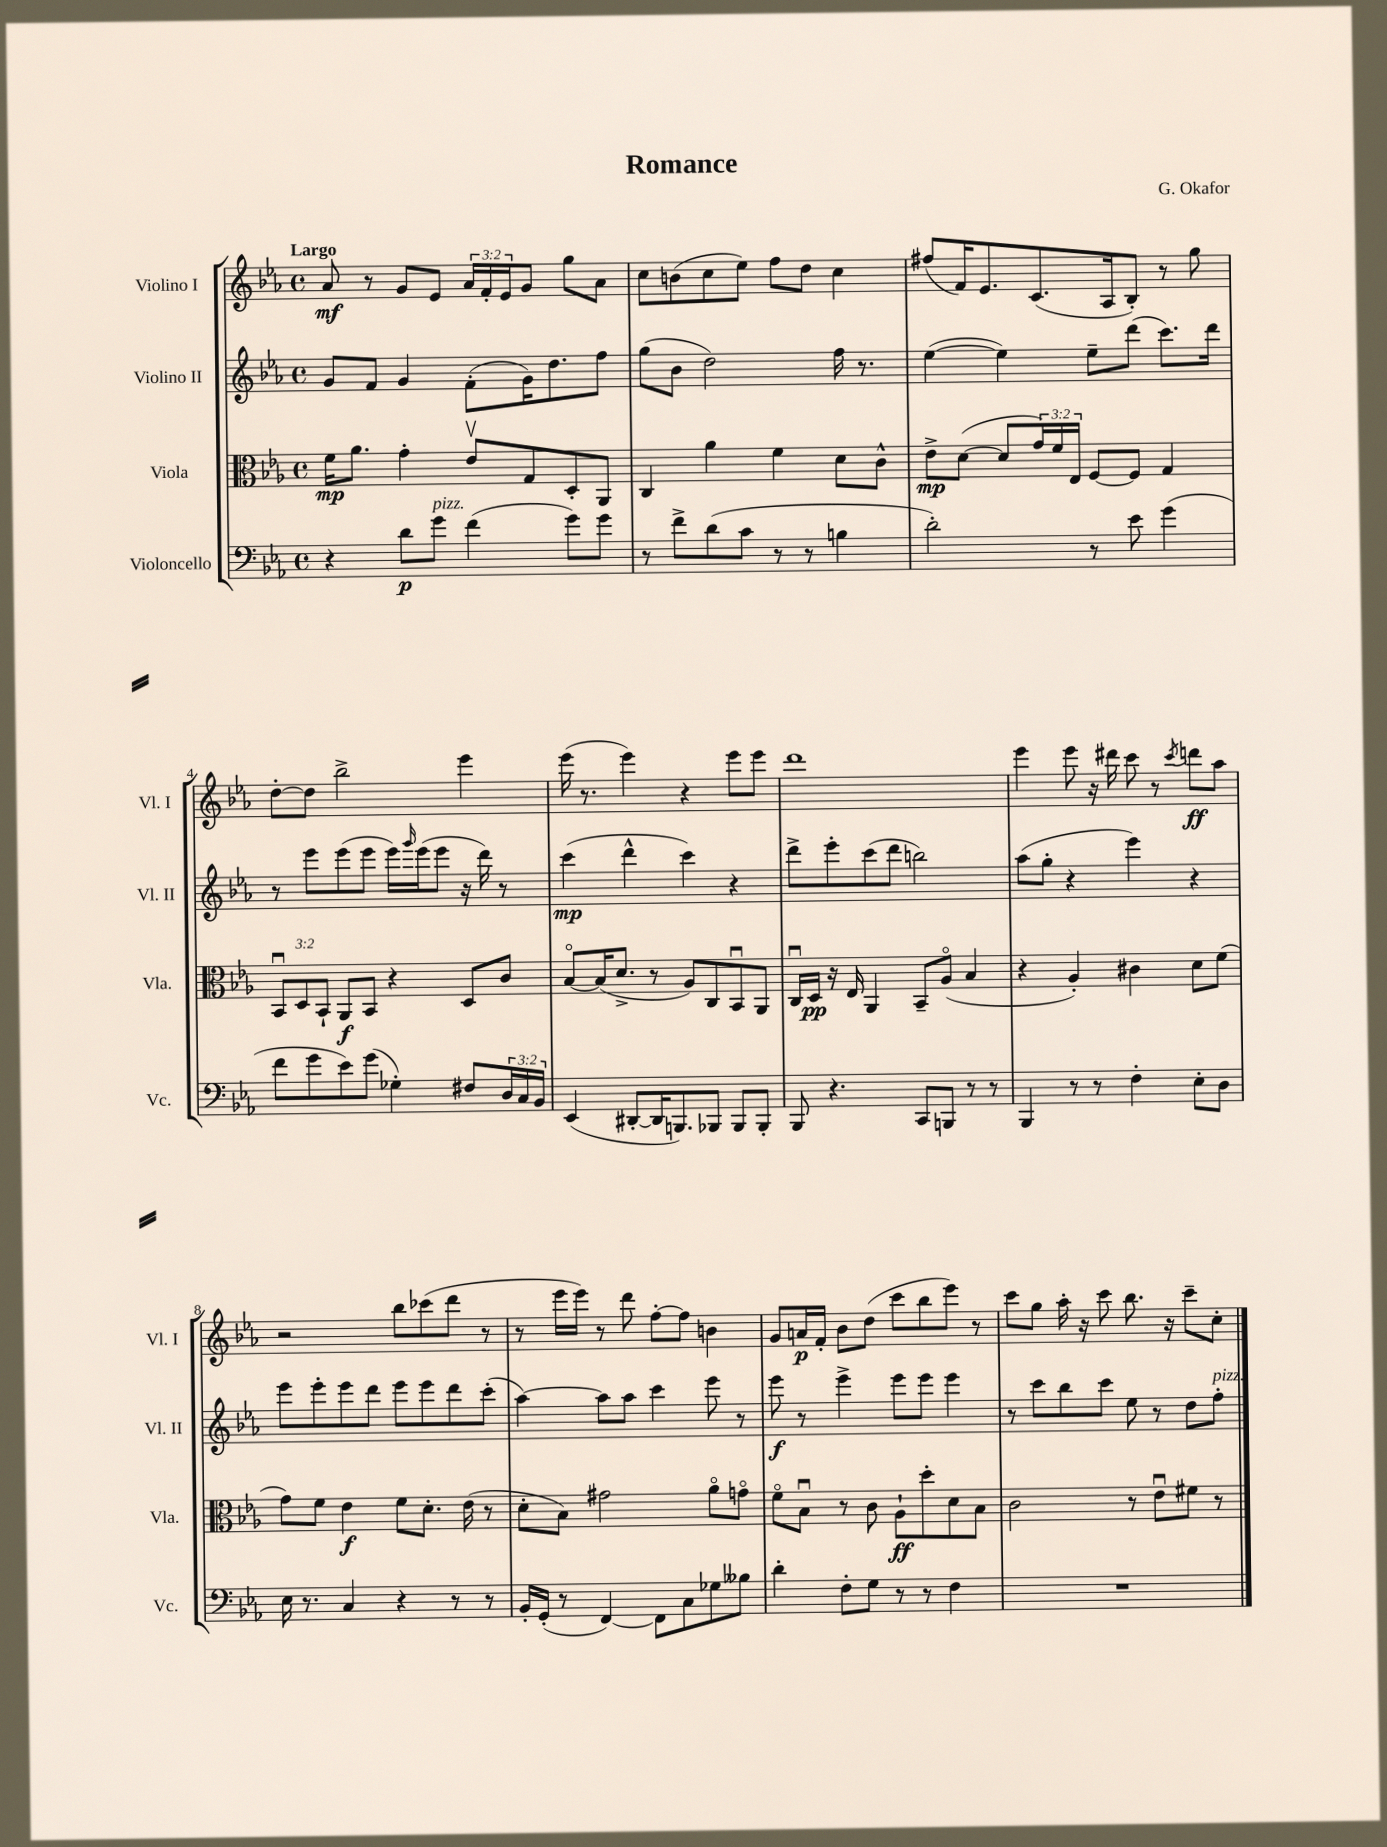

**kern	**kern	**kern	**kern
*staff4	*staff3	*staff2	*staff1
*clefF4	*clefC3	*clefG2	*clefG2
*k[b-e-a-]	*k[b-e-a-]	*k[b-e-a-]	*k[b-e-a-]
*M4/4	*M4/4	*M4/4	*M4/4
*met(c)	*met(c)	*met(c)	*met(c)
4r	16f	8g	8a-
.	8.a-	.	.
.	.	8f	8r
8d	4g'	4g	8g
8g	.	.	8e-
(4f	8e-v	(8f'	24a-
.	.	.	24f'
.	.	.	24e-
.	8G	16g)	8g
.	.	8.dd	.
8g)	8D'	.	8gg
8g	8AA-	8ff	8a-
=	=	=	=
8r	4C	(8gg	8cc
8f^	.	8b-	(8b
(8d	4a-	2dd)	8cc
8c	.	.	8ee-)
8r	4f	.	8ff
8r	.	.	8dd
4B	8d	16ff	4cc
.	.	8.r	.
.	8c^^	.	.
=	=	=	=
2d')	8e-^	([4ee-	(8ff#
.	([8d	.	16f)
.	.	.	8.e-
.	8d]	4ee-])	.
.	24g)	.	(8.c
.	24f	.	.
.	24E-	.	.
8r	[8F	8ee-~	.
.	.	.	16A-
8e-	8F]	(8ddd	8B-')
(4g	4G	8.ccc)	8r
.	.	.	8gg
.	.	16ddd	.
=	=	=	=
8f	12BB-u	8r	[8dd'
.	12D	.	.
8g	.	8eee-	8dd]
.	12BB-`	.	.
8e-)	8AA-	(8eee-	2bb-^
(8g	8BB-	8eee-	.
4G-')	4r	16eee-)	.
.	.	16qqggg	.
.	.	(16eee-	.
.	.	8eee-	.
8F#	8D	16r	4eee-
.	.	16ddd)	.
24D	8c	8r	.
24C	.	.	.
24BB-	.	.	.
=	=	=	=
(4EE-	[8B-o	(4ccc	(16eee-
.	.	.	8.r
.	(16B-]	.	.
.	8.d^	.	.
[8DD#'	.	4ddd^^	4eee-)
16DD#]	8r	.	.
8.BBB)	.	.	.
.	8A-)	4ccc)	4r
8BBB-	8C	.	.
8BBB-	8BB-u	4r	8eee-
8BBB-'	8AA-	.	8eee-
=	=	=	=
8BBB-	16Cu	8ddd^	1ddd
.	16D	.	.
4.r	16r	8eee-'	.
.	16E-	.	.
.	4AA-	(8ccc	.
.	.	8ddd	.
8CC	8BB-~	2bb)	.
8BBB	(8A-o	.	.
8r	4B-	.	.
8r	.	.	.
=	=	=	=
4BBB-	4r	(8aa-	4eee-
.	.	8gg'	.
8r	4A-')	4r	8eee-
8r	.	.	16r
.	.	.	16ddd#
4F'	4c#	4eee-)	8ccc
.	.	.	8r
.	.	.	8qccc
8E-'	8d	4r	8ddd
8D	(8f	.	8aa-
=	=	=	=
16E-	8g)	8eee-	2r
8.r	.	.	.
.	8f	8eee-'	.
4C	4e-	8eee-	.
.	.	8ddd	.
4r	8f	8eee-	8bb-
.	8.d'	8eee-	(8ccc-
8r	.	8ddd	8ddd
.	(16e-	.	.
8r	8r	(8ccc'	8r
=	=	=	=
16BB-'	8d'	[4aa-)	8r
(16GG'	.	.	.
8r	8B-)	.	16eee-
.	.	.	16eee-)
[4FF)	2g#	8aa-]	8r
.	.	8aa-	8ddd
8FF]	.	4ccc	[8ff'
8C	.	.	8ff]
8G-	8a-o	8eee-	4b
8B--	8go	8r	.
=	=	=	=
4d'	8fo	8eee-	8g
.	8B-u	8r	16a
.	.	.	16f'
8F'	8r	4eee-^	8b-
8G	8c	.	(8dd
8r	8A-`	8eee-	8ccc
8r	8dd'	8eee-	8bb-
4F	8d	4eee-	8eee-)
.	8B-	.	8r
=	=	=	=
1r	2c	8r	8ccc
.	.	8ccc	8gg
.	.	8bb-	16aa-'
.	.	.	16r
.	.	8ccc	8ccc
.	8r	8ee-	8.bb-
.	8e-u	8r	.
.	.	.	16r
.	8f#	8dd	8ccc~
.	8r	8ff'	8cc'
==	==	==	==
*-	*-	*-	*-
